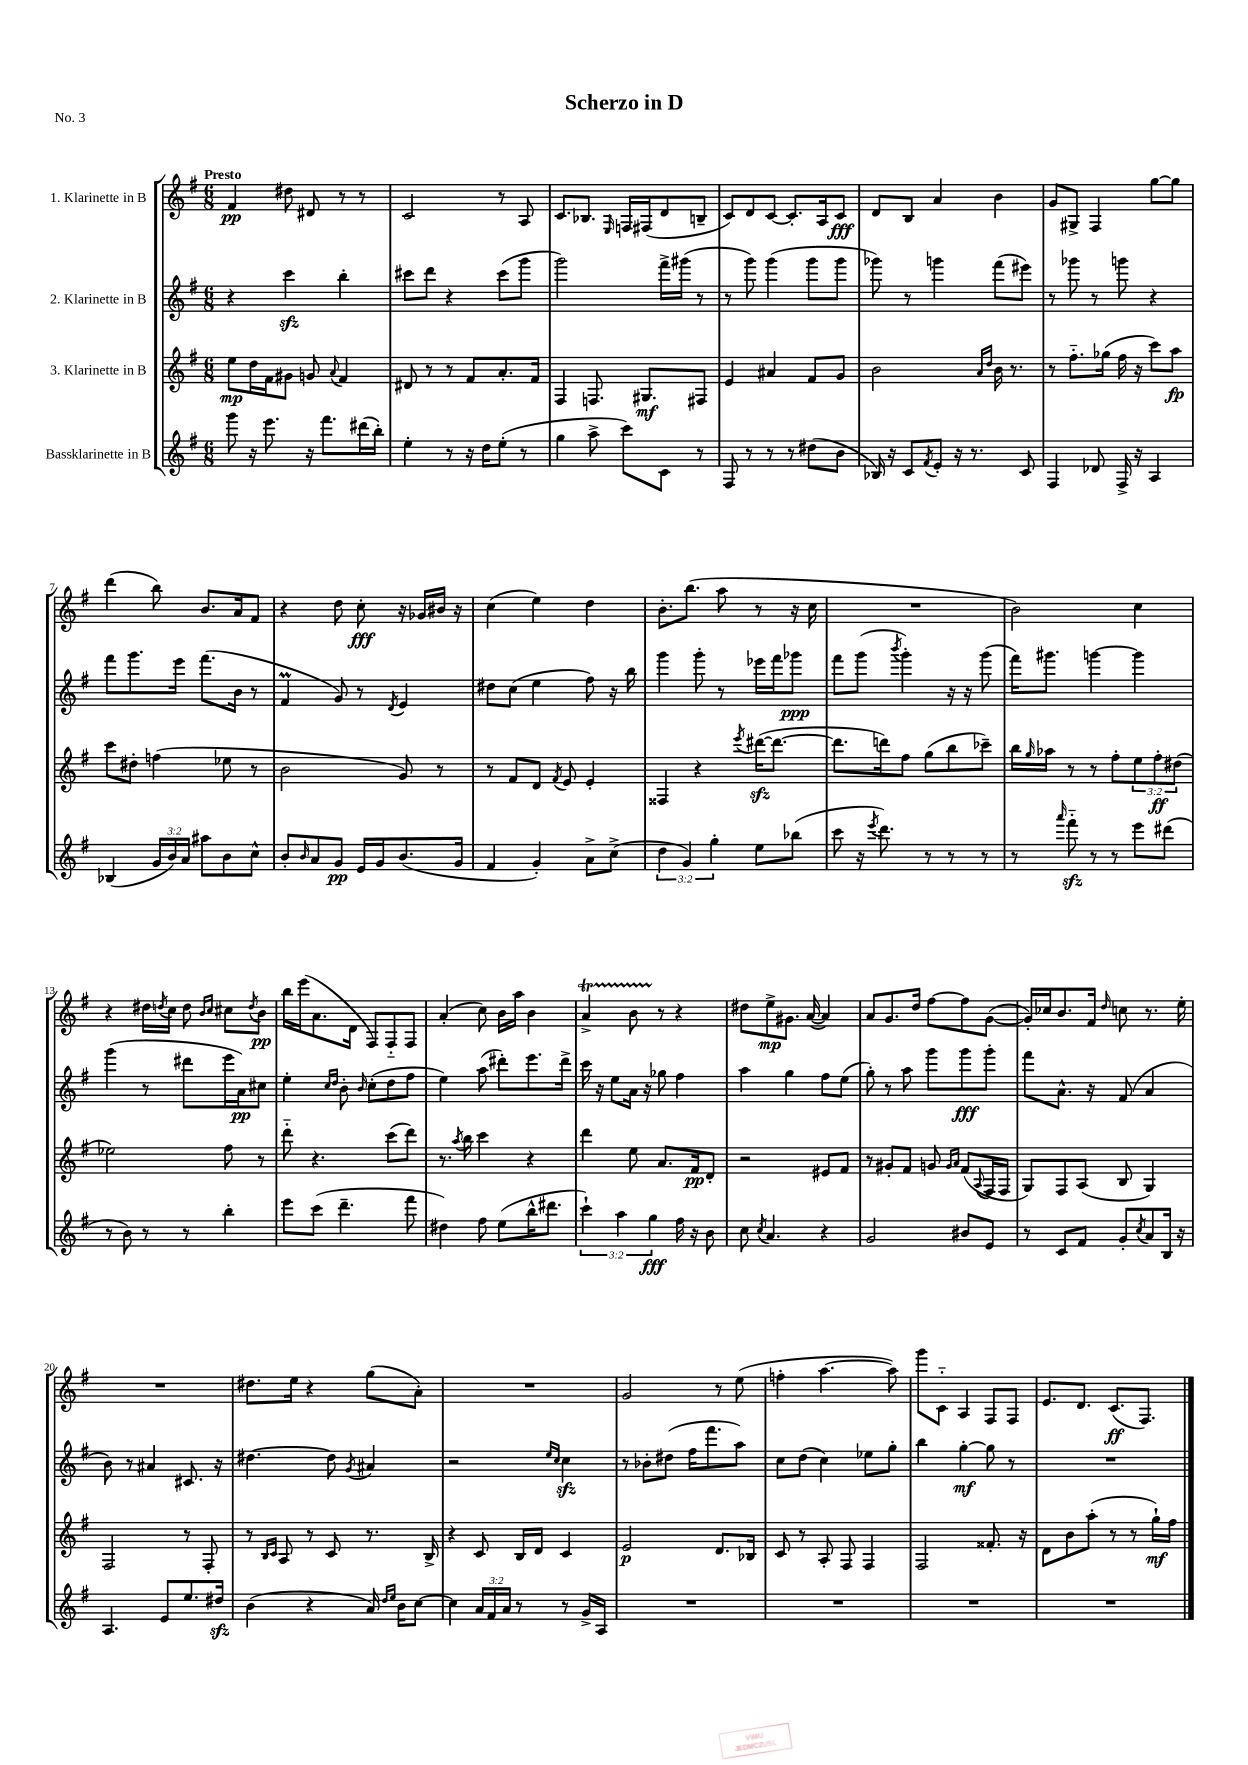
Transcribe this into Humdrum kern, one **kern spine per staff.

**kern	**kern	**kern	**kern
*staff4	*staff3	*staff2	*staff1
*clefG2	*clefG2	*clefG2	*clefG2
*k[f#]	*k[f#]	*k[f#]	*k[f#]
*M6/8	*M6/8	*M6/8	*M6/8
8ggg	8ee	4r	4f#
16r	16dd	.	.
8.eee	16f#	.	.
.	8g#	4ccc	8dd#
16r	8g	.	8d#
8.fff#	.	.	.
.	8qqa	.	.
.	4f#	4bb'	8r
(16ddd#	.	.	8r
16bb')	.	.	.
=	=	=	=
4ee'	8d#	8ccc#	2c
.	8r	8ddd	.
8r	8r	4r	.
16r	8f#	.	.
16dd	.	.	.
(8ee'	8.a'	(8ccc#	8r
8r	.	8ggg	8A
.	16f#	.	.
=	=	=	=
4gg	4F#	2ggg)	8.c
.	.	.	8.B-
8aa^	8.F	.	.
.	.	.	16qqE
8ccc)	.	.	16F
.	8.G#	.	(16F#
8c	.	16fff#^	8d
.	.	(16ggg#	.
8r	8F#	8r	8B~
=	=	=	=
8F#	4e	8r	8c)
8r	.	8ggg)	8d
8r	4a#	(4ggg	[8c
8r	.	.	8.c']
(8dd#	8f#	8ggg	.
.	.	.	16A
8b	8g	8ggg	8c
=	=	=	=
16B-)	2b	8ggg-)	8d
16r	.	.	.
8c	.	8r	8B
8qf#	.	.	.
8e'	.	4ggg	4a
16r	.	.	.
8.r	.	.	.
.	16qqa	.	.
.	16qqdd	.	.
.	16b	(8fff#	4b
.	8.r	.	.
8c	.	8eee#)	.
=	=	=	=
4F#	8r	8r	8g
.	8.ff#'~	8ggg-	8G#^
8d-	.	8r	4F#
.	(16gg-	.	.
16F#^	16ff#	8ggg	.
16r	16r	.	.
4A	8ccc)	4r	[8gg
.	8aa	.	8gg]
=	=	=	=
(4B-	8ccc	8fff#	(4ddd
.	8dd#'	8.ggg	.
24g	(4ff	.	8bb)
24b)	.	.	.
.	.	16eee	.
24a	.	.	.
8aa#	.	(8.fff#	8.b
8b	8ee-	.	.
.	.	16b	16a
8cc^^	8r	8r	8f#
=	=	=	=
8b'	2b	4f#	4r
16qqb	.	.	.
8a	.	.	.
8g	.	8g)	8dd
16e	.	8r	8cc'
16g	.	.	.
.	.	8qd	.
(8.b	8g)	4e	16r
.	.	.	16g-
.	8r	.	16b#
16g	.	.	16r
=	=	=	=
4f#	8r	8dd#	(4cc
.	8f#	(8cc	.
4g')	8d	4ee	4ee)
.	8qf#	.	.
.	8e	.	.
8a^	4e'	8ff#)	4dd
(8cc^	.	16r	.
.	.	16bb	.
=	=	=	=
6dd	4F##	4ggg	8.b'
6g)	.	.	.
.	.	.	(8.bb
.	4r	8ggg'	.
6gg'	.	.	.
.	.	8r	8aa
.	8qeee	.	.
8ee	([16ddd#	16eee-	8r
.	8.ddd#_	16fff#	.
(8bb-	.	8ggg-	16r
.	.	.	16cc
=	=	=	=
8ccc	8.ddd#]	8fff#	2.r
16r	.	(8ggg	.
8qeee	.	.	.
8.ddd)	16ddd)	.	.
.	.	8qbbb	.
.	8ff#	4ggg')	.
8r	(8gg	.	.
8r	8bb	16r	.
.	.	16r	.
8r	8ccc-~)	(8ggg	.
=	=	=	=
8r	16bb	16fff#)	2b)
.	16qqgg	.	.
.	16aa-	8.ggg#	.
16qqaaa	.	.	.
8fff#'~	8r	.	.
8r	8r	[4ggg	.
8r	8ff#'	.	.
8eee	12ee	4ggg]	4cc
.	12ff#'	.	.
(8ddd#	.	.	.
.	(12dd#	.	.
=	=	=	=
8r	2ee-)	(4ggg	4r
8b)	.	.	.
8r	.	8r	16dd#
.	.	.	8qdd
.	.	.	16cc
8r	.	8ddd#	8dd
.	.	.	16qqb
.	.	.	16qqcc
4bb'	8ff#	16eee	8cc#
.	.	16a)	.
.	.	.	8qdd
.	8r	8cc#	8b
=	=	=	=
8eee	8ddd'~	4ee'	16bb
.	.	.	(16eee
(8ccc	4.r	.	8.a
.	.	16qqcc	.
.	.	16qqdd	.
4.ddd~	.	8b'	.
.	.	.	16d
.	.	16qqb	.
.	.	(8cc'	8F#)
.	(8ccc	8dd	8F#'~
8fff#	8ddd)	8ff#	8F#
=	=	=	=
4dd#)	8.r	4ee)	(4a'
.	8qaa	.	.
.	16bb	.	.
8ff#	4ccc	(8aa	8cc)
(8ee	.	8ddd#')	16b
.	.	.	16aa
16bb^^	4r	8.eee	4b
8.ddd#	.	.	.
.	.	16ddd#^	.
=	=	=	=
6ccc`)	4ddd	16ccc	4a^
.	.	16r	.
.	.	8ee	.
6aa	.	.	.
.	8ee	16a	8b
.	.	16r	.
6gg	.	.	.
.	8.a	8gg-	8r
16ff#	.	4ff#	4r
16r	16f#	.	.
8b	8d'	.	.
=	=	=	=
8cc	2r	4aa	8dd#
8qcc	.	.	.
4.a	.	.	8ee^
.	.	4gg	8.g#
.	.	.	([16a
4r	8e#	8ff#	4a])
.	8f#	(8ee	.
=	=	=	=
2g	8r	8gg')	8a
.	8g#'	8r	8.g
.	8f#	8aa	.
.	.	.	16dd
.	8g	8ggg	[8ff#
.	16qqg	.	.
.	16qqa	.	.
8b#	(8f#	8ggg	8ff#]
.	8qqA	.	.
8e	16F#	8ggg'	([8g
.	16F#	.	.
=	=	=	=
8r	8G)	8fff#	16g'])
.	.	.	16cc-
8c	8F#	8.a^^	8.b
8f#	(8A	.	.
.	.	16r	16f#
.	.	.	16qqdd
8g'	8B	(8f#	8cc
8qcc	.	.	.
8a	4G)	4a	8.r
16B	.	.	.
16r	.	.	16ee'
=	=	=	=
4.A	2F#	8b)	2.r
.	.	8r	.
.	.	4a#	.
8e	.	.	.
8.ee	8r	8.c#	.
.	8F#'	.	.
16dd#	.	16r	.
=	=	=	=
(4b	8r	[4.dd#	8.dd#
.	16qqB	.	.
.	16qqc	.	.
.	8A	.	.
.	.	.	16ee
4r	8r	.	4r
.	8c	8dd#]	.
.	.	8qg	.
16a)	8.r	4a#	(8gg
16qqdd	.	.	.
16qqee	.	.	.
16b	.	.	.
[8cc	.	.	8a')
.	16B^	.	.
=	=	=	=
4cc]	4r	2r	2.r
24a	8c	.	.
24f#	.	.	.
24a	.	.	.
8r	16B	.	.
.	16d	.	.
.	.	16qqee	.
.	.	16qqcc	.
8r	4c	4cc	.
16g^	.	.	.
16A	.	.	.
=	=	=	=
2.r	2e	8r	2g
.	.	8b-'	.
.	.	(8dd#	.
.	.	16ff#	.
.	.	8.fff#	.
.	8.d	.	8r
.	.	8aa)	(8ee
.	16B-	.	.
=	=	=	=
2.r	8c	8cc	4ff'
.	8r	(8dd	.
.	8A'	4cc)	[4.aa
.	8F#	.	.
.	4F#	8ee-	.
.	.	8gg'	8aa])
=	=	=	=
2.r	2F#	4bb	8ggg
.	.	.	8c'~
.	.	[4gg'	4A
.	8.f##'	8gg]	8F#
.	.	8r	8F#
.	16r	.	.
=	=	=	=
2.r	8d	2.r	8.e
.	8b	.	.
.	.	.	8.d
.	(8aa'	.	.
.	8r	.	(8.c
.	8r	.	.
.	.	.	8.F#)
.	16gg`)	.	.
.	16ff#	.	.
==	==	==	==
*-	*-	*-	*-
